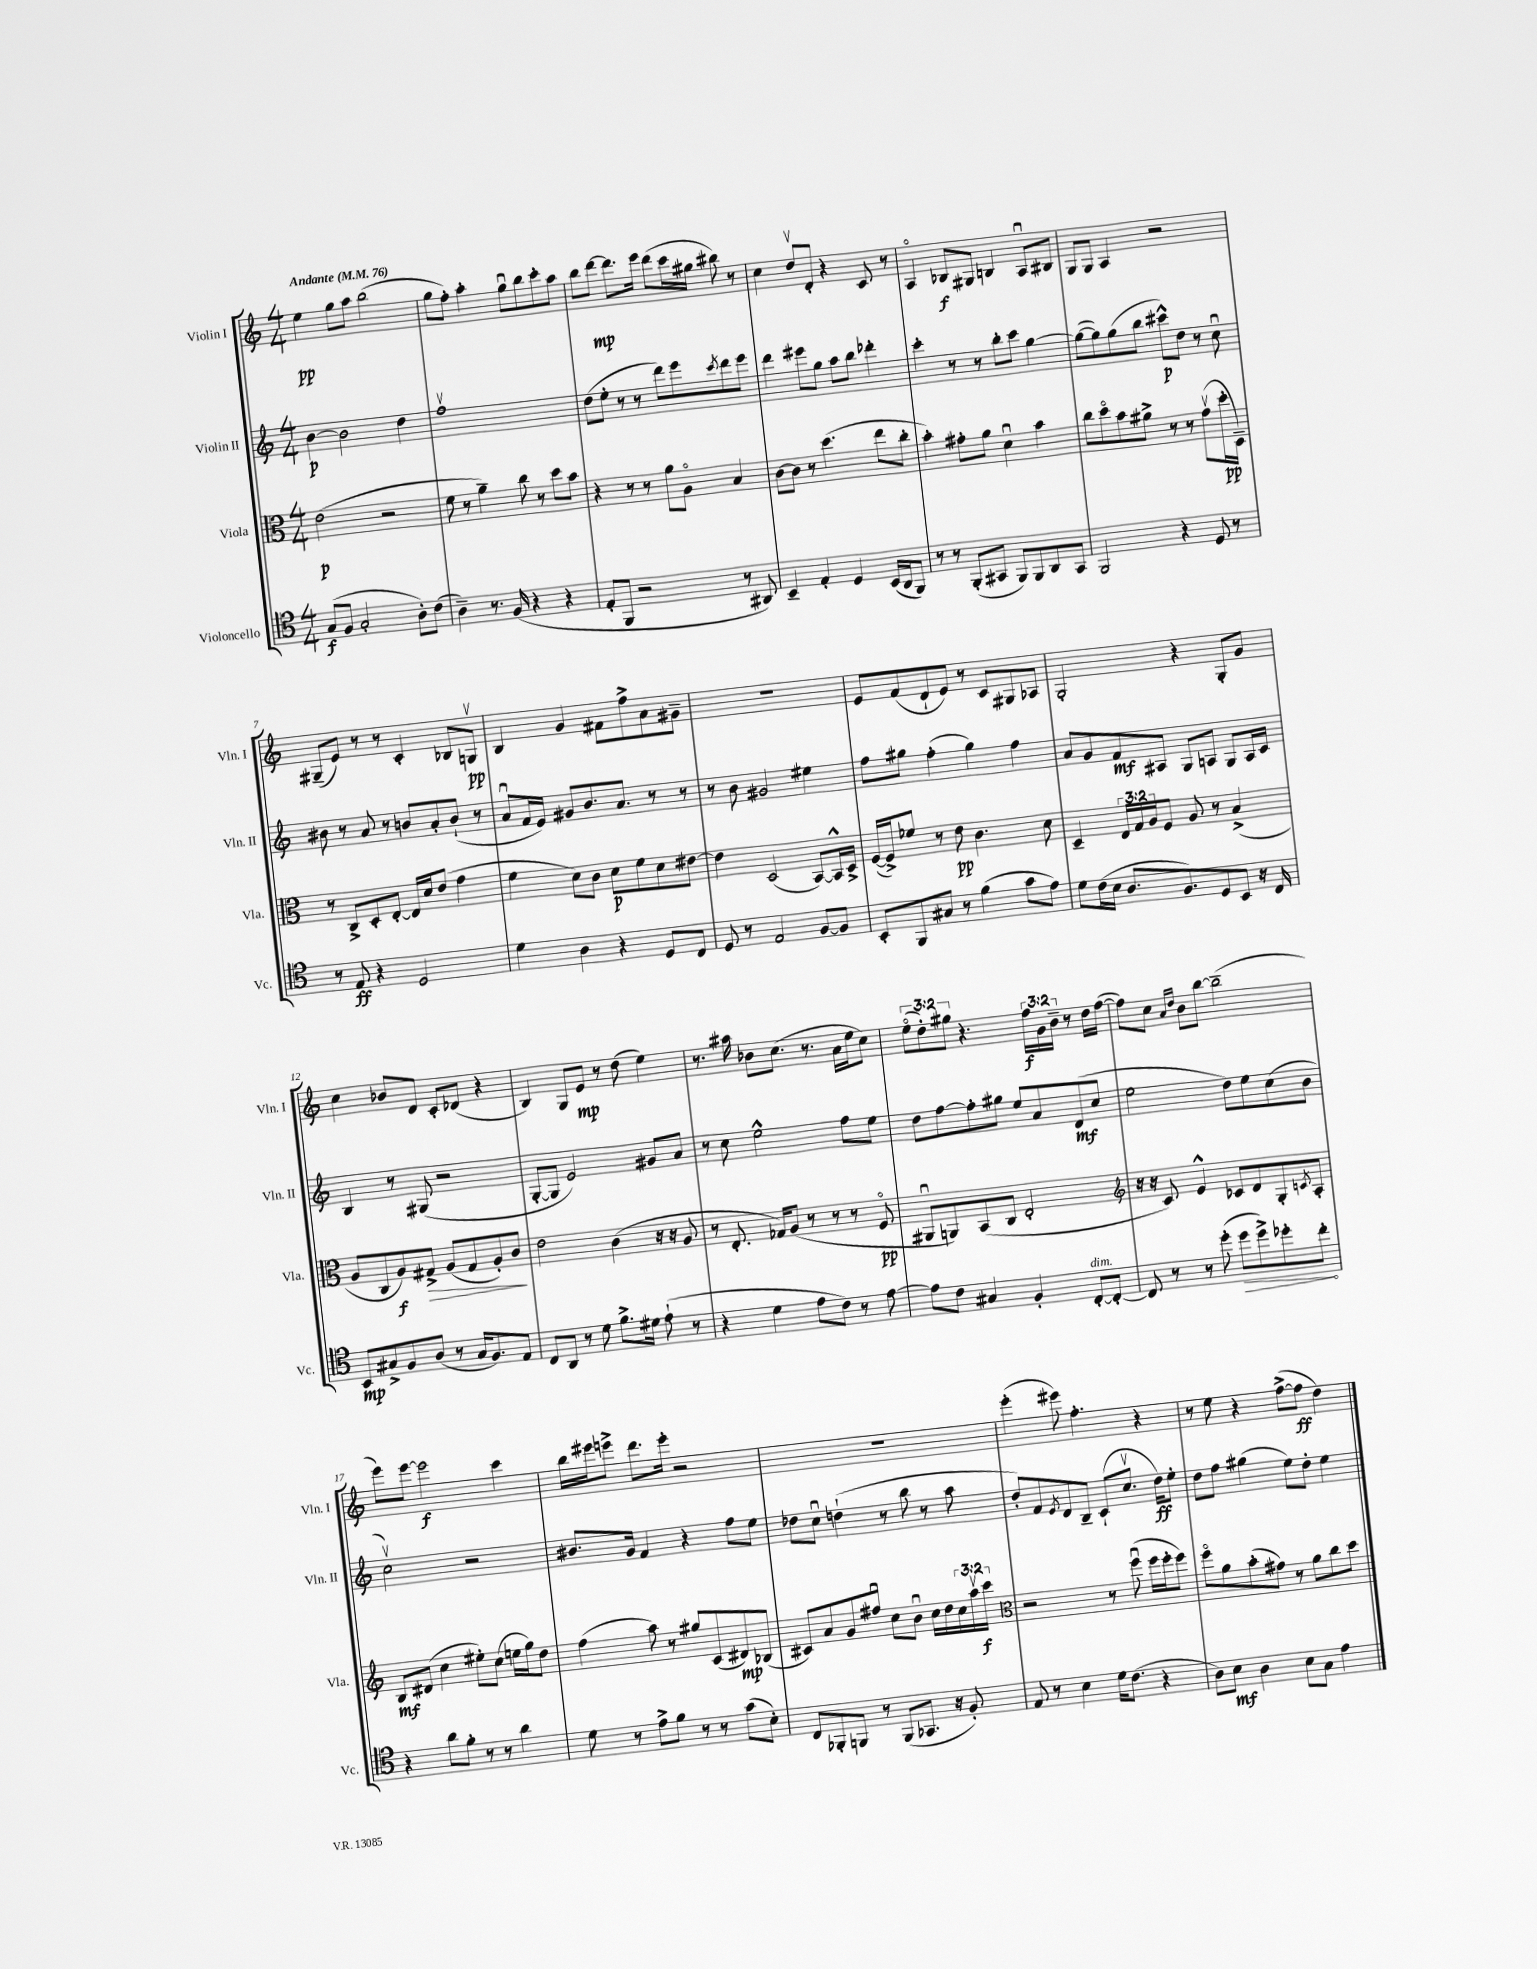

**kern	**dynam	**kern	**dynam	**kern	**dynam	**kern	**dynam
*part4	*part4	*part3	*part3	*part2	*part2	*part1	*part1
*staff4	*staff4	*staff3	*staff3	*staff2	*staff2	*staff1	*staff1
*I"Violoncello	*	*I"Viola	*	*I"Violin II	*	*I"Violin I	*
*I'Vc.	*	*I'Vla.	*	*I'Vln. II	*	*I'Vln. I	*
*clefC4	*	*clefC3	*	*clefG2	*	*clefG2	*
*k[]	*	*k[]	*	*k[]	*	*k[]	*
*M4/4	*	*M4/4	*	*M4/4	*	*M4/4	*
*MM76	*	*MM76	*	*MM76	*	*MM76	*
=1	=1	=1	=1	=1	=1	=1	=1
!	!	!	!	!	!	!LO:TX:a:B:t=Andante	!
(8G/L	f	(2e\	p	[4b\	p	4ee\	pp
8F/J	.	.	.	.	.	.	.
2G'/	.	.	.	2b\]	.	8gg\L	.
.	.	.	.	.	.	8aa\J	.
.	.	2r	.	.	.	(2bb\	.
8A'\L)	.	.	.	4dd\	.	.	.
(8c\J	.	.	.	.	.	.	.
=2	=2	=2	=2	=2	=2	=2	=2
4A~\)	.	8f\	.	1ffv	.	8gg\L	.
.	.	8r	.	.	.	8ff'\J)	.
8.r	.	4a~\)	.	.	.	4aa'\	.
(16F/	.	.	.	.	.	.	.
4r	.	8cc\	.	.	.	8ggu\L	.
.	.	8r	.	.	.	8bb\	.
4r	.	8dd\L	.	.	.	8ccc'\	.
.	.	8b\J	.	.	.	8aa\J	.
=3	=3	=3	=3	=3	=3	=3	=3
8E'/L	.	4r	.	(8dd\L	.	8bb\L	.
8FF/J	.	.	.	8ee'\J	.	[8ddd\J	mp
2r	.	8r	.	8r	.	8.ddd\L]	.
.	.	8r	.	8r	.	.	.
.	.	.	.	.	.	16eee\Jk	.
.	.	8a\L	.	8ddd\L)	.	(8ddd\L	.
.	.	8A\J	.	8eee\	.	16ccc\L	.
.	.	.	.	.	.	16gg#X\JJ	.
.	.	.	.	8qccc/	.	.	.
8r	.	4B/	.	8ddd\	.	8bb#X\)	.
8AA#X/)	.	.	.	8eee\J	.	8r	.
=4	=4	=4	=4	=4	=4	=4	=4
4BB~/	.	[8c\L	.	4ddd\	.	4cc\	.
.	.	8c\J]	.	.	.	.	.
4E'/	.	8r	.	8eee#X\L	.	8ddv/L	.
.	.	(4.dd\	.	8gg\J	.	8d'/J	.
4D/	.	.	.	8aa\L	.	4r	.
.	.	.	.	8bb\J	.	.	.
(16BB/LL	.	8ee\L	.	4ddd-X'\	.	8c/	.
16AA/J	.	.	.	.	.	.	.
8FF/J)	.	8cc'\J	.	.	.	8r	.
=5	=5	=5	=5	=5	=5	=5	=5
8r	.	4b'\)	.	4ccc'\	.	4A/	.
8r	.	.	.	.	.	.	.
(8FF'/L	.	8g#X'\L	.	8r	.	8B-X/L	f
8GG#X/J	.	8a\J	.	8r	.	8G#X/J	.
8FF/L)	.	4du\	.	8bb'\L	.	4Bn/	.
8FF/	.	.	.	8ccc\J	.	.	.
8AA/	.	4b\	.	[4gg\	.	8Au/L	.
8GG#/J	.	.	.	.	.	8B#X/J	.
=6	=6	=6	=6	=6	=6	=6	=6
2FF/	.	8cc\L	.	(8gg\L_	.	8G/L	.
.	.	8dd\	.	8gg\])	.	8G/J	.
.	.	8b\	.	(8gg\	.	4A/	.
.	.	8a#X^\J	.	8bb\J	.	.	.
4r	.	8r	.	8ccc#X^^\L)	p	2r	.
.	.	8r	.	8dd\J	.	.	.
8D/	.	(8gv\L	.	8r	.	.	.
8r	.	16dd'\L	pp	8ccu\	.	.	.
.	.	16D~\JJ)	.	.	.	.	.
!!LO:LB:g=z
=7	=7	=7	=7	=7	=7	=7	=7
8r	.	8r	.	8b#X\	.	(8G#X~/L	.
8E/	ff	8C^/L	.	8r	.	8e/J)	.
4r	.	8D'/	.	8a/	.	8r	.
.	.	[8E'/J	.	8r	.	8r	.
2D/	.	16E/LL]	.	8bn/L	.	4c'/	.
.	.	16d/J	.	.	.	.	.
.	.	(8e/J	.	8a'/	.	.	.
.	.	4g\	.	(8b`/J	.	8B-X/L	.
.	.	.	.	8r	.	8Gnv/J	pp
=8	=8	=8	=8	=8	=8	=8	=8
4d\	.	4f\	.	8au/L	.	4B/	.
.	.	.	.	16f/L	.	.	.
.	.	.	.	16e/JJ)	.	.	.
4A\	.	8d\L)	.	8g#X/L	.	4g/	.
.	.	8c\J	.	8.b/	.	.	.
4r	.	8d\L	p	.	.	8f#X\L	.
.	.	.	.	8.a/J	.	.	.
.	.	8f\	.	.	.	8ff^\	.
8D/L	.	8d\	.	8r	.	8a\	.
8C/J	.	[8e#X\J	.	8r	.	8g#X~\J	.
=9	=9	=9	=9	=9	=9	=9	=9
8D/	.	4e#\]	.	8r	.	1r	.
8r	.	.	.	8b\	.	.	.
2E/	.	(2D/	.	2g#X/	.	.	.
[8F/L	.	[8BB/L)	.	4ee#X\	.	.	.
8F/J]	.	16BB^^/L]	.	.	.	.	.
.	.	16D^/JJ	.	.	.	.	.
=10	=10	=10	=10	=10	=10	=10	=10
8BB'/L	.	([16F/LL	.	8ff\L	.	8e/L	.
.	.	16F^/J])	.	.	.	.	.
8FF/	.	8f-X/J	.	8gg#X\J	.	(8f/	.
8G#X/J	.	8r	.	(4ff'\	.	8d`/	.
8r	.	8e\	pp	.	.	8e/J)	.
(4f\	.	4.c\	.	4gg#\)	.	8r	.
.	.	.	.	.	.	8c/L	.
8g\L	.	.	.	4ff\	.	8G#X/	.
8e\J)	.	8d\	.	.	.	8A-X/J	.
=11	=11	=11	=11	=11	=11	=11	=11
8d\L	.	4D~/	.	8a/L	.	2G'/	.
(16c\L	.	.	.	8g/	.	.	.
16B\JJ	.	.	.	.	.	.	.
8.A/L	.	24E/LL	.	8f/	mf	.	.
.	.	24G/	.	.	.	.	.
.	.	24A/J	.	.	.	.	.
.	.	8F/J	.	8A#X/J	.	.	.
8.F/)	.	.	.	.	.	.	.
.	.	8A/	.	8G/L	.	4r	.
8D/	.	8r	.	8An/J	.	.	.
8BB/J	.	(4B^/	.	8G/L	.	8G'/L	.
16r	.	.	.	16A/L	.	8g/J	.
16C/	.	.	.	16c/JJ	.	.	.
!!LO:LB:g=z
=12	=12	=12	=12	=12	=12	=12	=12
8BB/L	mp	8A/L	.	4B/	.	4cc\	.
8G#X^/	.	8C/	.	.	.	.	.
8F/	.	8A/)	f	8r	.	8b-X/L	.
!	!	!	!LO:HP:b	!	!	!	!
(8A/J	.	8G#X^/J	>	(8G#X/	.	8d/J	.
8r	.	(8A/L	.	2r	.	8c'/L	.
16G#/KL	.	8G#/	.	.	.	(8d-X/J	.
8.F/)	.	.	.	.	.	.	.
.	.	8A'/)	.	.	.	4r	.
8E/J	.	8c/J	.	.	.	.	.
.	.	.	]	.	.	.	.
=13	=13	=13	=13	=13	=13	=13	=13
8C/L	.	2e\	.	[8G'/L	.	4B/)	.
8AA/J	.	.	.	8G/J]	.	.	.
8r	.	.	.	2e/)	.	8G/L	.
8d\	.	.	.	.	.	8e/J	mp
8.f^\L	.	(4c\	.	.	.	8r	.
.	.	.	.	.	.	(8dd\	.
16d#X\Jk	.	.	.	.	.	.	.
(8e`\	.	16r	.	8g#X/L	.	4ee\)	.
.	.	16r	.	.	.	.	.
8r	.	8A/	.	8a/J	.	.	.
=14	=14	=14	=14	=14	=14	=14	=14
4r	.	8r	.	8r	.	8.r	.
.	.	8.E'/	.	8cc\	.	.	.
.	.	.	.	.	.	16aa#X\	.
4d\	.	.	.	2ee^^\	.	8b-X\L	.
.	.	16G-X/KL)	.	.	.	.	.
.	.	(8A/J	.	.	.	(8.cc\J	.
8e\L	.	8r	.	.	.	.	.
.	.	.	.	.	.	8.r	.
8c\J)	.	8r	.	.	.	.	.
8r	.	8r	.	8ff\L	.	16a\LL	.
.	.	.	.	.	.	16ee\J	.
[8e\	.	8F/	pp	8ee\J	.	8cc\J)	.
=15	=15	=15	=15	=15	=15	=15	=15
8e\L]	.	8AA#Xu/L	.	8dd\L	.	(12ee\L	.
.	.	.	.	.	.	12dd'\)	.
8c\J	.	8AAn/)	.	[8ff\	.	.	.
.	.	.	.	.	.	12gg#X\J	.
4G#X/	.	(8BB/	.	8ff'\]	.	4.r	.
.	.	8C/J	.	8gg#X\J	.	.	.
4F'/	.	2E'/	.	8ee/L	.	.	.
.	.	.	.	8a/	.	24ff\LL	f
.	.	.	.	.	.	24g\	.
.	.	.	.	.	.	24b~\JJ	.
!LO:TX:a:i:t=dim.	!	!	!	!	!	!	!
[8C'/L	.	.	.	(8d/	mf	8r	.
8C'/J_	.	.	.	8cc/J	.	16dd\LL	.
.	.	.	.	.	.	([16ff\JJ	.
=16	=16	=16	=16	=16	=16	=16	=16
*	*	*clefG2	*	*	*	*	*
8C/]	.	16r	.	2ee\	.	8ff\L])	.
.	.	16r	.	.	.	.	.
8r	.	8c/)	.	.	.	8cc\J	.
.	.	.	.	.	.	16qqa/LL	.
.	.	.	.	.	.	16qqdd/JJ	.
8r	.	4e^^/	.	.	.	8b\L	.
(8dd'\	.	.	.	.	.	[8bb\J	.
!	!LO:HP:b	!	!	!	!	!	!
8dd\L	>	8c-X/L	.	8dd\L)	.	(2bb~\]	.
8dd^\)	.	8d/	.	8ee\	.	.	.
8dd-X'\	.	8G'/	.	(8cc\	.	.	.
.	.	8qcn/	.	.	.	.	.
8cc'\J	.	8A'/J	.	8b\J	.	.	.
.	]	.	.	.	.	.	.
!!LO:LB:g=z
=17	=17	=17	=17	=17	=17	=17	=17
4r	.	8B/L	mf	2ccv\)	.	8eee\L)	.
.	.	(8d#X/J	.	.	.	[8eee\J	.
8a\L	.	4cc\	.	.	.	2eee\]	f
8f'\J	.	.	.	.	.	.	.
8r	.	8ee#X'\L)	.	2r	.	.	.
8r	.	(8cc\J	.	.	.	.	.
4a\	.	16een\LL	.	.	.	4ccc\	.
.	.	16gg\J)	.	.	.	.	.
.	.	8dd\J	.	.	.	.	.
=18	=18	=18	=18	=18	=18	=18	=18
8d\	.	(4ff\	.	8.b#X/L	.	16bb\LL	.
.	.	.	.	.	.	16eee#X\J	.
8r	.	.	.	.	.	8eeen^\J	.
.	.	.	.	16g/Jk	.	.	.
8e^\L	.	8aa\)	.	4f/	.	8.ddd\L	.
8f\J	.	8r	.	.	.	.	.
.	.	.	.	.	.	16eee'\Jk	.
8r	.	8gg#X/L	.	4r	.	2r	.
8r	.	(8c/	.	.	.	.	.
(8g\L	.	8d#X/)	mp	8ff\L	.	.	.
8B'\J)	.	(8B-X/J	.	8ee\J	.	.	.
=19	=19	=19	=19	=19	=19	=19	=19
8C/L	.	8c#X/L)	.	8dd-X\L	.	1r	.
8FF-X'/	.	8a/	.	8ccu\J	.	.	.
8FFn/J	.	8g/	.	(4ddn`\	.	.	.
8r	.	8ff#Xu/J	.	.	.	.	.
(8FF/L	.	8cc\L	.	8r	.	.	.
8.GG-X/J	.	8bu\J	.	8bb\	.	.	.
.	.	16cc\LL	.	8r	.	.	.
16r	.	16dd\	.	.	.	.	.
8F'/)	.	24cc\	.	8aa\	.	.	.
.	.	24aav\	.	.	.	.	.
.	.	24ccc\JJ	f	.	.	.	.
=20	=20	=20	=20	=20	=20	=20	=20
*	*	*clefC3	*	*	*	*	*
8E/	.	2r	.	8dd'/L)	.	(4eee'\	.
8r	.	.	.	8f/	.	.	.
.	.	.	.	8qe/	.	.	.
4B\	.	.	.	8d/	.	8eee#X\)	.
.	.	.	.	8B~/J	.	4.ff'\	.
16d\KL	.	8r	.	(8c`/L	.	.	.
(8.c\J	.	.	.	.	.	.	.
.	.	(8ffu\	.	8.ccv/J	.	.	.
4r	.	16ff\LL	.	.	.	4r	.
.	.	16ff'\J	.	16dd\KL)	ff	.	.
.	.	8ff\J)	.	8ee'\J	.	.	.
=21	=21	=21	=21	=21	=21	=21	=21
8A\L)	.	8ff\L	.	8dd\L	.	8r	.
8B\J	mf	8a\	.	8ff\J	.	8ee\	.
4A\	.	(8b'\	.	(4gg#X\	.	4r	.
.	.	8g#X\J)	.	.	.	.	.
8B\L	.	8r	.	8ee\L)	.	([8ff^\L	.
8G\J	.	8a\L	.	8dd'\J	.	8ff\J]	ff
4e\	.	8cc\	.	4ee\	.	4dd\)	.
.	.	8dd\J	.	.	.	.	.
==	==	==	==	==	==	==	==
*-	*-	*-	*-	*-	*-	*-	*-
